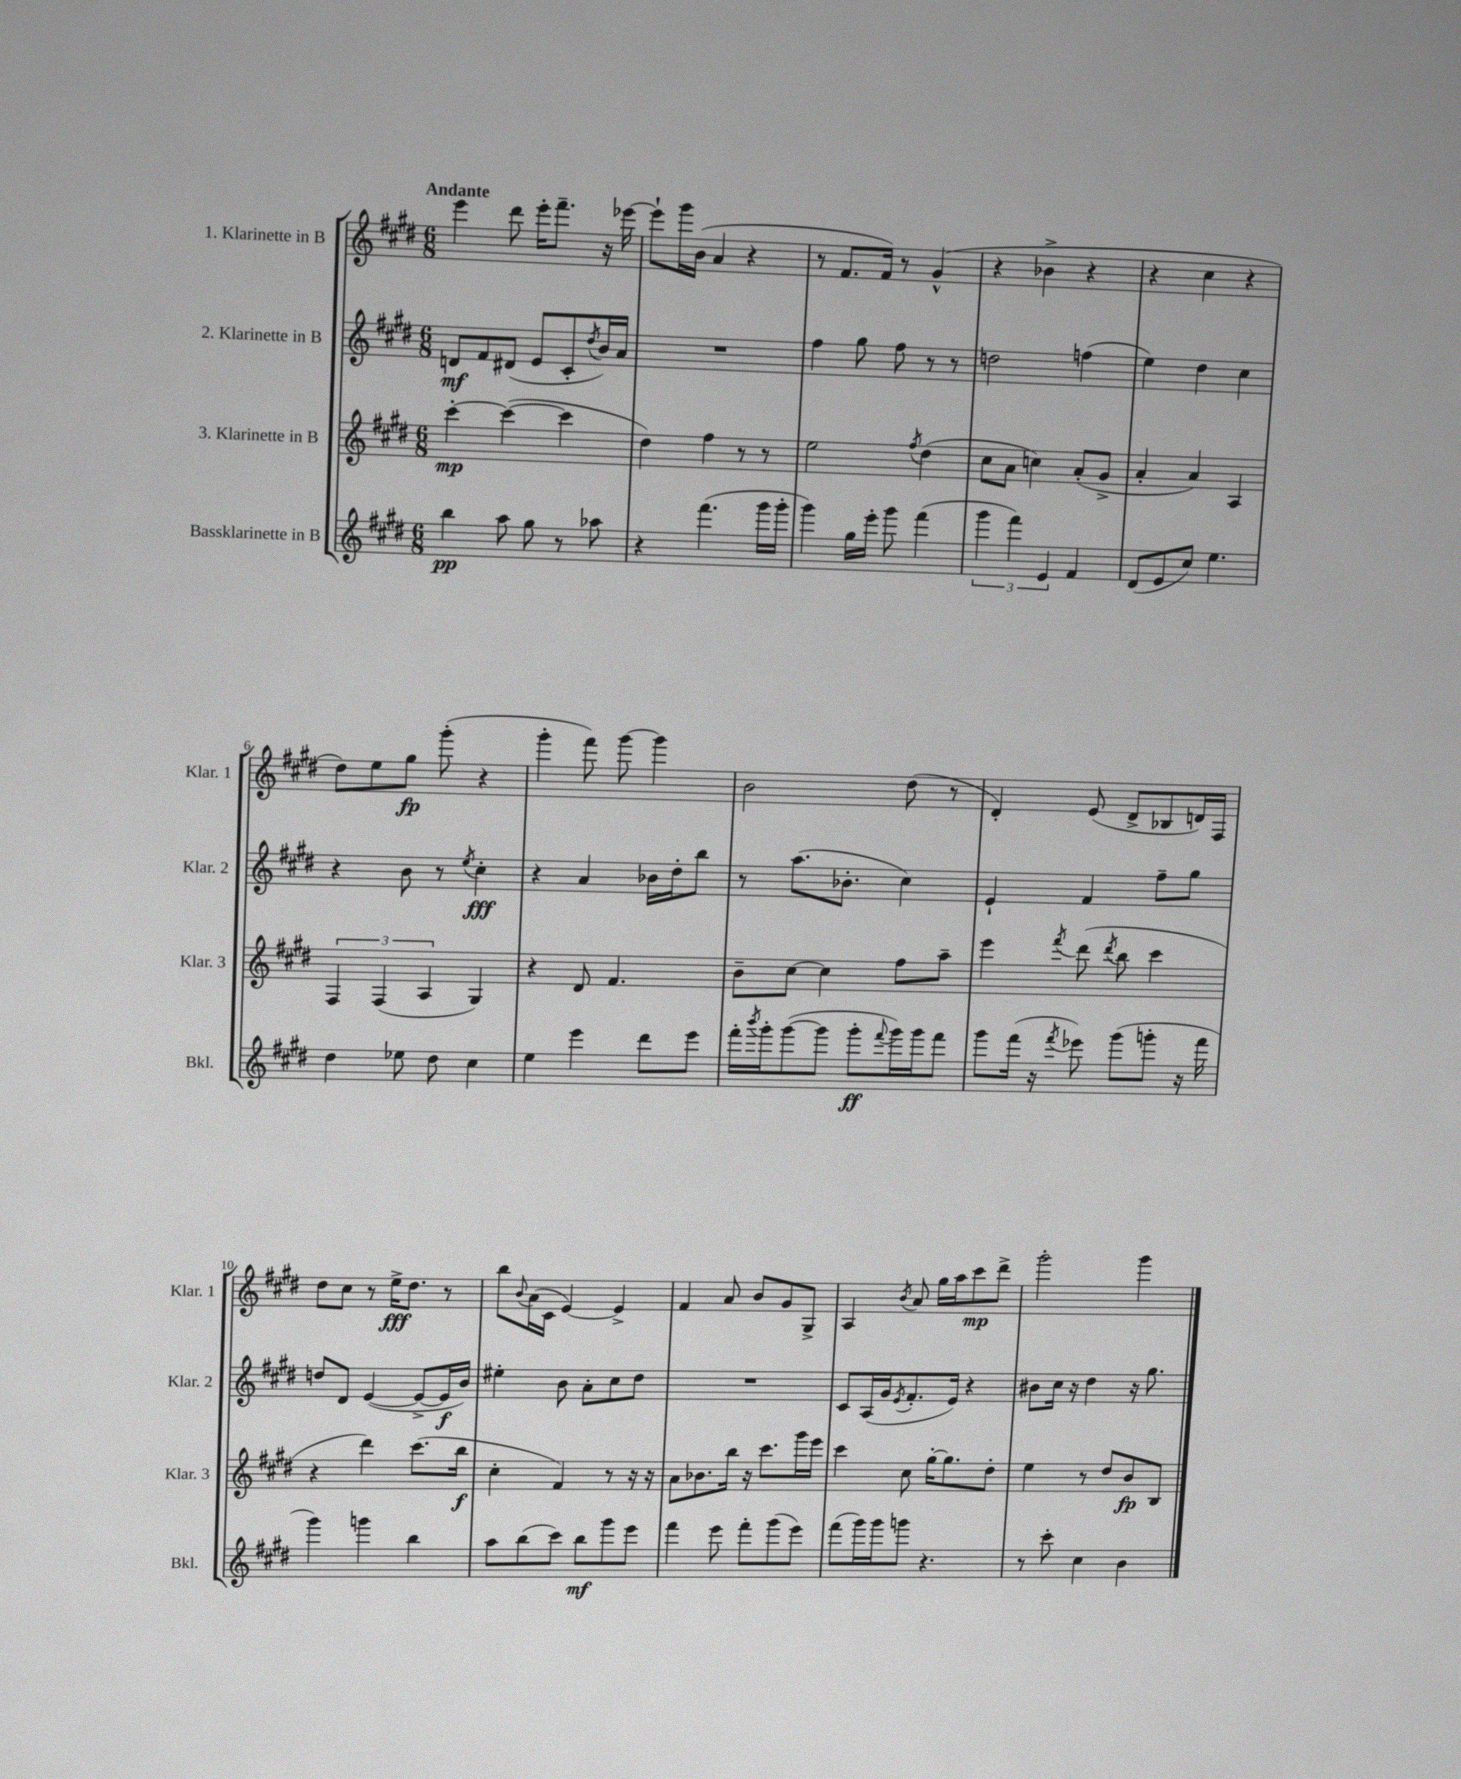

**kern	**dynam	**kern	**dynam	**kern	**dynam	**kern	**dynam
*part4	*part4	*part3	*part3	*part2	*part2	*part1	*part1
*staff4	*staff4	*staff3	*staff3	*staff2	*staff2	*staff1	*staff1
*I"Bassklarinette in B	*	*I"3. Klarinette in B	*	*I"2. Klarinette in B	*	*I"1. Klarinette in B	*
*I'Bkl.	*	*I'Klar. 3	*	*I'Klar. 2	*	*I'Klar. 1	*
*clefG2	*	*clefG2	*	*clefG2	*	*clefG2	*
*k[f#c#g#d#]	*	*k[f#c#g#d#]	*	*k[f#c#g#d#]	*	*k[f#c#g#d#]	*
*M6/8	*	*M6/8	*	*M6/8	*	*M6/8	*
=1	=1	=1	=1	=1	=1	=1	=1
!	!	!	!	!	!	!LO:TX:a:B:t=Andante	!
4bb\	pp	[4ccc#'\	mp	8dn/L	mf	4eee\	.
.	.	.	.	8f#/	.	.	.
8aa\	.	(4ccc#\_	.	(8d#X/J	.	8ddd#\	.
8gg#\	.	.	.	8e/L	.	16eee'\KL	.
.	.	.	.	.	.	8.fff#~\J	.
8r	.	4ccc#\]	.	8c#'/	.	.	.
.	.	.	.	8qdd#/	.	.	.
8aa-X\	.	.	.	16b/L)	.	16r	.
.	.	.	.	16a/JJ	.	[16eee-X\	.
=2	=2	=2	=2	=2	=2	=2	=2
4r	.	4dd#\)	.	2.r	.	8eee-`\L]	.
.	.	.	.	.	.	16ggg#\L	.
.	.	.	.	.	.	(16b\JJ	.
(4.fff#\	.	4ff#\	.	.	.	4a/	.
.	.	8r	.	.	.	4r	.
16ggg#\LL	.	8r	.	.	.	.	.
16ggg#'\JJ	.	.	.	.	.	.	.
=3	=3	=3	=3	=3	=3	=3	=3
4ggg#\)	.	2ee\	.	4ff#\	.	8r	.
.	.	.	.	.	.	8.f#/L	.
16gg#\LL	.	.	.	8gg#\	.	.	.
16eee'\JJ	.	.	.	.	.	16f#/Jk)	.
8ggg#\	.	.	.	8ff#\	.	8r	.
.	.	8qff#/	.	.	.	.	.
(4fff#\	.	(4dd#\	.	8r	.	(4g#^^/	.
.	.	.	.	8r	.	.	.
=4	=4	=4	=4	=4	=4	=4	=4
6ggg#\	.	8cc#\L	.	2ddn\	.	4r	.
.	.	8a\J	.	.	.	.	.
6fff#\)	.	.	.	.	.	.	.
.	.	4ccn\)	.	.	.	4b-X^\	.
6e/	.	.	.	.	.	.	.
4f#/	.	(8a'/L	.	(4ffn\	.	4r	.
.	.	8g#^/J	.	.	.	.	.
=5	=5	=5	=5	=5	=5	=5	=5
(8d#/L	.	4a'/	.	4ee\)	.	4r	.
8e/	.	.	.	.	.	.	.
8cc#/J)	.	4a/)	.	4dd#\	.	4cc#\	.
4.ee\	.	.	.	.	.	.	.
.	.	4A/	.	4cc#\	.	4r	.
!!LO:LB:g=z
=6	=6	=6	=6	=6	=6	=6	=6
4dd#\	.	6F#/	.	4r	.	8dd#\L)	.
.	.	.	.	.	.	8ee\	.
.	.	(6F#/	.	.	.	.	.
8ee-X\	.	.	.	8b\	.	8gg#\J	fp
.	.	6A/	.	.	.	.	.
8dd#\	.	.	.	8r	.	(8ggg#'\	.
.	.	.	.	8qee/	.	.	.
4cc#\	.	4G#/)	.	4cc#'\	fff	4r	.
=7	=7	=7	=7	=7	=7	=7	=7
4ee\	.	4r	.	4r	.	4ggg#'\	.
4eee\	.	8d#/	.	4a/	.	8fff#\)	.
.	.	4.f#/	.	.	.	[8ggg#\	.
8ddd#\L	.	.	.	16b-X\LL	.	4ggg#\]	.
.	.	.	.	16dd#'\J	.	.	.
8eee\J	.	.	.	8bb\J	.	.	.
=8	=8	=8	=8	=8	=8	=8	=8
16fff#'\LL	.	8b~\L	.	8r	.	2b\	.
8qbbb/	.	.	.	.	.	.	.
16ggg#'\J	.	.	.	.	.	.	.
([8ggg#\	.	[8cc#\J	.	(8.aa\L	.	.	.
8ggg#\J]	.	4cc#\]	.	.	.	.	.
.	.	.	.	8.b-X'\J	.	.	.
8ggg#'\L	ff	.	.	.	.	.	.
8qqfff#/	.	.	.	.	.	.	.
16ggg#\L)	.	8ff#\L	.	4cc#\)	.	(8dd#\	.
16ggg#\J	.	.	.	.	.	.	.
8fff#\J	.	8aa~\J	.	.	.	8r	.
=9	=9	=9	=9	=9	=9	=9	=9
8ggg#\L	.	4eee\	.	4e`/	.	4d#'/)	.
(16fff#\Jk	.	.	.	.	.	.	.
16r	.	.	.	.	.	.	.
8qfff#/	.	8qfff#/	.	.	.	.	.
8eee-X\)	.	(8ddd#\	.	4f#/	.	(8e/	.
.	.	8qddd#/	.	.	.	.	.
(8ggg#\L	.	8bb\	.	.	.	8d#^/L	.
8gggn'\J	.	4ccc#\	.	8ff#~\L	.	8B-X/	.
16r	.	.	.	8gg#\J	.	16dn/L)	.
16fff#\	.	.	.	.	.	16F#/JJ	.
!!LO:LB:g=z
=10	=10	=10	=10	=10	=10	=10	=10
4ggg#\)	.	4r	.	8ddn/L	.	8dd#\L	.
.	.	.	.	8d#/J	.	8cc#\J	.
4gggn\	.	4ddd#\)	.	([4e/	.	8r	.
.	.	.	.	.	.	16ee^\KL	fff
.	.	.	.	.	.	8.dd#\J	.
4bb\	.	(8.ccc#\L	.	8e^/L_	.	.	.
.	.	.	.	16e/L]	f	8r	.
.	.	16bb\Jk	f	16b/JJ)	.	.	.
=11	=11	=11	=11	=11	=11	=11	=11
8aa\L	.	4cc#'\	.	4ee#X'\	.	8bb\L	.
.	.	.	.	.	.	8qqb/	.
(8bb\	.	.	.	.	.	(16a\L	.
.	.	.	.	.	.	16c#\JJ	.
8ccc#\J)	.	4f#/)	.	8b\	.	[4e/)	.
8bb\L	mf	.	.	8a'\L	.	.	.
8ggg#\	.	8r	.	8cc#\	.	4e^/]	.
8eee\J	.	16r	.	8dd#\J	.	.	.
.	.	16r	.	.	.	.	.
=12	=12	=12	=12	=12	=12	=12	=12
4fff#\	.	8a\L	.	2.r	.	4f#/	.
.	.	8.b-X\	.	.	.	.	.
8eee\	.	.	.	.	.	8a/	.
.	.	16bb\Jk	.	.	.	.	.
8fff#'\L	.	16r	.	.	.	8b/L	.
.	.	8.ccc#\L	.	.	.	.	.
(8ggg#\	.	.	.	.	.	8g#/	.
8eee\J)	.	16ggg#\L	.	.	.	8G#^/J	.
.	.	16eee\JJ	.	.	.	.	.
=13	=13	=13	=13	=13	=13	=13	=13
(8fff#\L	.	4ccc#\	.	8c#/L	.	4A/	.
16ggg#\L)	.	.	.	(16A/L	.	.	.
16ggg#\J	.	.	.	16g#/J	.	.	.
.	.	.	.	8qe/	.	8qb/	.
8gggn\J	.	8cc#\	.	8.f#'/	.	8a/	.
4.r	.	[16gg#'\KL	.	.	.	16gg#\LL	.
.	.	8.gg#\]	.	16e/Jk)	.	16aa\J	.
.	.	.	.	4r	.	8ccc#\	mp
.	.	8dd#'\J	.	.	.	8ddd#^\J	.
=14	=14	=14	=14	=14	=14	=14	=14
8r	.	4ee\	.	8b#X\L	.	2ggg#'\	.
8ccc#'\	.	.	.	16cc#\Jk	.	.	.
.	.	.	.	16r	.	.	.
4cc#\	.	8r	.	4dd#\	.	.	.
.	.	8dd#/L	.	.	.	.	.
4b\	.	8b/	fp	16r	.	4ggg#\	.
.	.	.	.	8.gg#\	.	.	.
.	.	8B/J	.	.	.	.	.
==	==	==	==	==	==	==	==
*-	*-	*-	*-	*-	*-	*-	*-
